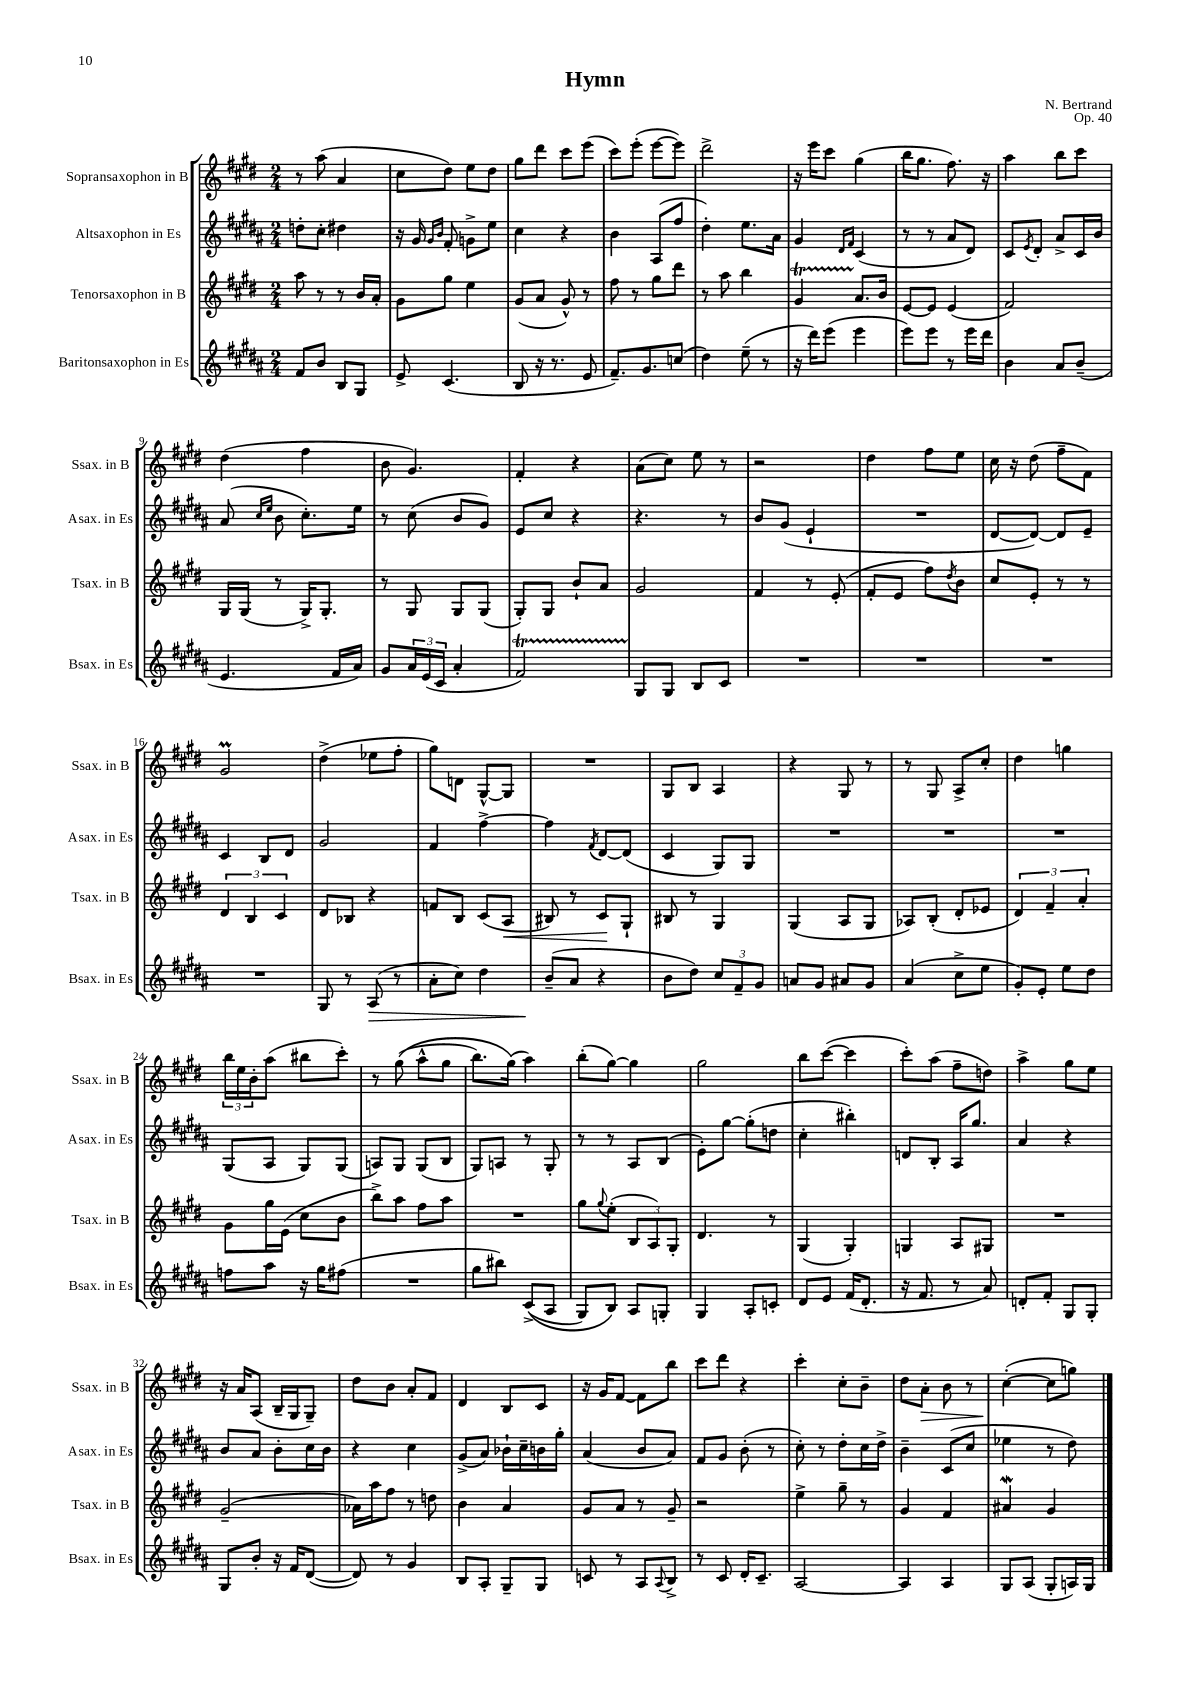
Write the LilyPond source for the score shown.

\header { title = "Hymn" composer = "N. Bertrand" opus = "Op. 40" }
<<
\new StaffGroup <<
\new Staff = "s0" \with { instrumentName = "Sopransaxophon in B" shortInstrumentName = "Ssax. in B" } {
    \clef treble \key e \major \numericTimeSignature \time 2/4
    r8 a''8( a'4 |
    cis''8 dis''8) e''8 dis''8 |
    gis''8 dis'''8 cis'''8 e'''8( |
    cis'''8) e'''8-.( e'''8~ e'''8) |
    dis'''2-> |
    r16 e'''16 cis'''8 gis''4( |
    b''16 gis''8. fis''8.) r16 |
    a''4 b''8 cis'''8 |
    dis''4( fis''4 |
    b'8 gis'4.) |
    fis'4-. r4 |
    a'8( cis''8) e''8 r8 |
    r2 |
    dis''4 fis''8 e''8 |
    cis''16 r16 dis''8( fis''8-- fis'8) |
    gis'2\prall |
    dis''4->( ees''8 fis''8-. |
    gis''8) d'8 gis8~-^ gis8 |
    R2 |
    gis8 b8 a4 |
    r4 gis8 r8 |
    r8 gis8 a8-> cis''8-. |
    dis''4 g''4 |
    \tuplet 3/2 { b''16 e''16 b'16-. } a''8( bis''8 cis'''8-.) |
    r8 gis''8(\( a''8-^ gis''8 |
    b''8.) gis''16(\) a''4) |
    b''8-.( gis''8~) gis''4 |
    gis''2 |
    b''8 cis'''8~( cis'''4 |
    cis'''8-.) a''8( fis''8-- d''8) |
    a''4-> gis''8 e''8 |
    r16 a'16 a8( b16-- gis16 gis8--) |
    dis''8 b'8 a'8-. fis'8 |
    dis'4 b8 cis'8 |
    r16 gis'16 fis'8~ fis'8 b''8 |
    cis'''8 dis'''8 r4 |
    cis'''4-. cis''8-. b'8-- |
    dis''8 a'8-.\> b'8 r8 |
    cis''4~-.\!( cis''8 g''8) \bar "|." |
}
\new Staff = "s1" \with { instrumentName = "Altsaxophon in Es" shortInstrumentName = "Asax. in Es" } {
    \clef treble \key b \major \numericTimeSignature \time 2/4
    d''8-. cis''8-. dis''4 |
    r16 gis'16 \grace { gis'16 b'16 } fis'8-. g'8-> e''8 |
    cis''4 r4 |
    b'4 ais8( fis''8 |
    dis''4-.) e''8. ais'16 |
    gis'4 \grace { dis'16 fis'16 } cis'4( |
    r8 r8 ais'8 dis'8) |
    cis'8 \acciaccatura { e'8 } dis'8-. ais'8-> cis'16 b'16 |
    ais'8( \grace { cis''16 e''16 } b'8 cis''8.-.) e''16 |
    r8 cis''8( b'8 gis'8) |
    e'8 cis''8 r4 |
    r4. r8 |
    b'8 gis'8( e'4-! |
    R2 |
    dis'8~ dis'8~) dis'8 e'8-- |
    cis'4 b8 dis'8 |
    gis'2 |
    fis'4 fis''4~-> |
    fis''4 \acciaccatura { fis'8 } dis'8~ dis'8( |
    cis'4 gis8) gis8 |
    R2 |
    R2 |
    R2 |
    gis8( ais8 gis8) gis8( |
    a8) gis8 gis8( b8 |
    gis8) a8 r8 gis8-. |
    r8 r8 ais8 b8( |
    e'8-.) gis''8~ gis''8-.( d''8 |
    cis''4-. bis''4-.) |
    d'8 b8-. ais16 gis''8. |
    ais'4 r4 |
    b'8 ais'8 b'8-. cis''16 b'16 |
    r4 cis''4 |
    gis'8->( ais'8) bes'16-! cis''16-- b'16 gis''16-. |
    ais'4( b'8 ais'8) |
    fis'8 gis'8 b'8-.( r8 |
    cis''8-.) r8 dis''8-. cis''16 dis''16-> |
    b'4-- cis'8( cis''8 |
    ees''4 r8 dis''8) \bar "|." |
}
\new Staff = "s2" \with { instrumentName = "Tenorsaxophon in B" shortInstrumentName = "Tsax. in B" } {
    \clef treble \key e \major \numericTimeSignature \time 2/4
    a''8 r8 r8 b'16 a'16-. |
    gis'8 gis''8 e''4 |
    gis'8( a'8 gis'8-^) r8 |
    fis''8 r8 gis''8 dis'''8 |
    r8 a''8 b''4 |
    gis'4\startTrillSpan a'8.\stopTrillSpan b'16 |
    e'8~ e'8 e'4( |
    fis'2) |
    gis16 gis16( r8 gis16->) gis8.-. |
    r8 gis8 gis8 gis8( |
    gis8-.) gis8 b'8-! a'8 |
    gis'2 |
    fis'4 r8 e'8-.( |
    fis'8-. e'8 fis''8) \acciaccatura { dis''8 } b'8 |
    cis''8 e'8-. r8 r8 |
    \tuplet 3/2 { dis'4 b4 cis'4 } |
    dis'8 bes8 r4 |
    f'8 b8 cis'8( a8\< |
    bis8) r8 cis'8\! gis8-! |
    bis8 r8 gis4 |
    gis4( a8 gis8 |
    aes8) b8-.( dis'8-. ees'8 |
    \tuplet 3/2 { dis'4) fis'4-- a'4-. } |
    gis'8 gis''16 e'16( cis''8 b'8 |
    b''8->) a''8 fis''8 a''8 |
    R2 |
    gis''8 \appoggiatura { gis''8 } e''8-.( \tuplet 3/2 { b8 a8) gis8-. } |
    dis'4. r8 |
    gis4( gis4-.) |
    g4 a8 gis8 |
    R2 |
    gis'2--( |
    aes'16) a''16 fis''8 r8 d''8 |
    b'4 a'4 |
    gis'8 a'8 r8 gis'8-- |
    r2 |
    e''4-> gis''8-- r8 |
    gis'4 fis'4 |
    ais'4\mordent gis'4 \bar "|." |
}
\new Staff = "s3" \with { instrumentName = "Baritonsaxophon in Es" shortInstrumentName = "Bsax. in Es" } {
    \clef treble \key b \major \numericTimeSignature \time 2/4
    fis'8 b'8 b8 gis8 |
    e'8-> cis'4.( |
    b8 r16 r8. e'8 |
    fis'8.--) gis'8. c''8( |
    dis''4) e''8--( r8 |
    r16 dis'''16) e'''8( e'''4 |
    e'''8) e'''8 r8 e'''16 dis'''16 |
    b'4 ais'8 b'8--( |
    e'4. fis'16 ais'16) |
    gis'8 \tuplet 3/2 { ais'16 e'16( cis'16 } ais'4-. |
    fis'2\startTrillSpan) |
    gis8\stopTrillSpan gis8 b8 cis'8 |
    R2 |
    R2 |
    R2 |
    R2 |
    gis8 r8 ais8\>( r8 |
    ais'8-. cis''8) dis''4 |
    b'8--\!( ais'8 r4 |
    b'8 dis''8) \tuplet 3/2 { cis''8 fis'8-- gis'8 } |
    a'8 gis'8 ais'8 gis'8 |
    ais'4( cis''8-> e''8 |
    gis'8-.) e'8-. e''8 dis''8 |
    f''8 ais''8 r16 gis''16 fis''8( |
    R2 |
    gis''8 bis''8) cis'8->(\( ais8 |
    gis8) b8\) ais8 g8-. |
    gis4 ais8-. c'8-. |
    dis'8 e'8 fis'16( dis'8.-. |
    r16 fis'8. r8 ais'8) |
    d'8-. fis'8-. gis8 gis8-. |
    gis8 b'8-. r16 fis'16 dis'8~( |
    dis'8) r8 gis'4 |
    b8 ais8-. gis8-- gis8 |
    c'8 r8 ais8 \appoggiatura { ais8 } b8-> |
    r8 cis'8 dis'16-. cis'8.-- |
    ais2~ |
    ais4 ais4 |
    gis8 ais8( gis8-. a16) gis16 \bar "|." |
}
>>
>>
